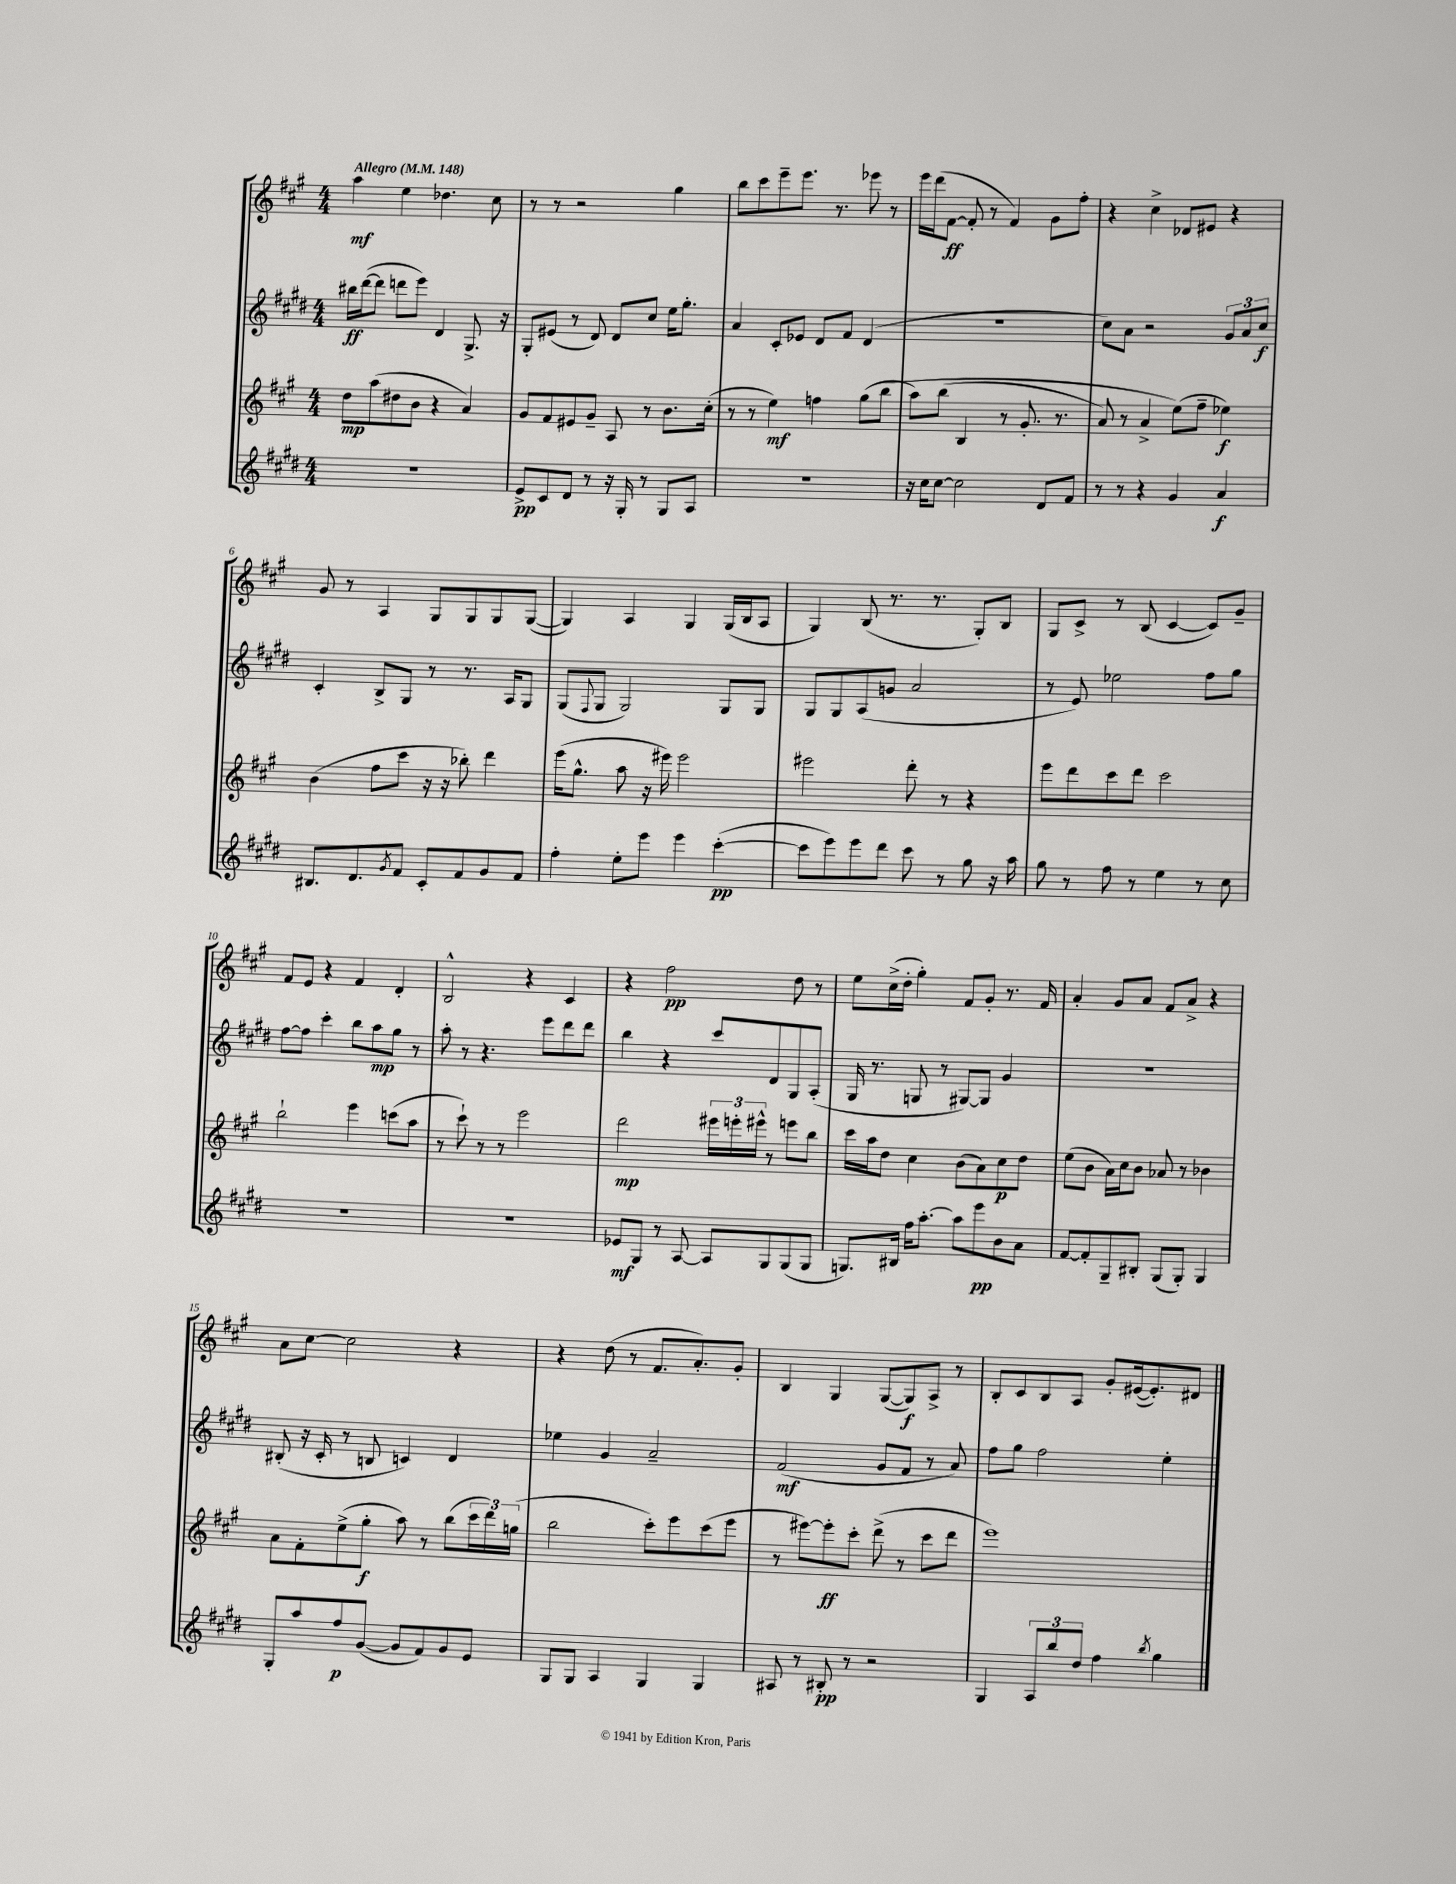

**kern	**dynam	**kern	**dynam	**kern	**dynam	**kern	**dynam
*part4	*part4	*part3	*part3	*part2	*part2	*part1	*part1
*staff4	*staff4	*staff3	*staff3	*staff2	*staff2	*staff1	*staff1
*clefG2	*	*clefG2	*	*clefG2	*	*clefG2	*
*k[f#c#g#d#]	*	*k[f#c#g#]	*	*k[f#c#g#d#]	*	*k[f#c#g#]	*
*M4/4	*	*M4/4	*	*M4/4	*	*M4/4	*
*MM148	*	*MM148	*	*MM148	*	*MM148	*
=1	=1	=1	=1	=1	=1	=1	=1
!	!	!	!	!	!	!LO:TX:a:B:t=Allegro	!
1r	.	8dd\L	mp	16bb#X\LL	ff	4aa\	mf
.	.	.	.	([16ddd#\J	.	.	.
.	.	(8aa\	.	8ddd#\J]	.	.	.
.	.	8dd#X\	.	8dddn\L	.	4ee\	.
.	.	8b\J	.	8eee\J)	.	.	.
.	.	4r	.	4d#/	.	4.dd-X\	.
.	.	4a/)	.	8.G#^/	.	.	.
.	.	.	.	.	.	8cc#\	.
.	.	.	.	16r	.	.	.
=2	=2	=2	=2	=2	=2	=2	=2
8e^/L	pp	8g#/L	.	8G#'/L	.	8r	.
8c#/	.	8f#/	.	(8e#X/J	.	8r	.
8d#/J	.	8e#X/	.	8r	.	2r	.
8r	.	8g#~/J	.	8d#/)	.	.	.
16r	.	8A/	.	8d#/L	.	.	.
16G#'/	.	.	.	.	.	.	.
8r	.	8r	.	8cc#/J	.	.	.
8G#/L	.	8.b\L	.	16ee\KL	.	4gg#\	.
.	.	.	.	8.gg#'\J	.	.	.
8A/J	.	.	.	.	.	.	.
.	.	(16cc#'\Jk	.	.	.	.	.
=3	=3	=3	=3	=3	=3	=3	=3
1r	.	8r	.	4a/	.	8bb\L	.
.	.	8r	.	.	.	8ccc#\	.
.	.	4ee\)	mf	8c#'/L	.	8eee~\	.
.	.	.	.	8e-X/J	.	8.eee\J	.
.	.	4ffn\	.	8d#/L	.	.	.
.	.	.	.	.	.	8.r	.
.	.	.	.	8f#/J	.	.	.
.	.	(8gg#\L	.	(4d#/	.	8eee-X\	.
.	.	(8bb\J	.	.	.	8r	.
=4	=4	=4	=4	=4	=4	=4	=4
16r	.	8aa\L)	.	1r	.	16eee\LL	.
16cc#\KL	.	.	.	.	.	(16ddd\J	.
[8cc#\J	.	(8bb\J	.	.	.	[8f#\J	ff
2cc#\]	.	4B/	.	.	.	8f#'/]	.
.	.	.	.	.	.	8r	.
.	.	8r	.	.	.	4f#/)	.
.	.	8.g#'/	.	.	.	.	.
8d#/L	.	.	.	.	.	8g#\L	.
.	.	8.r	.	.	.	.	.
8f#/J	.	.	.	.	.	8ff#'\J	.
=5	=5	=5	=5	=5	=5	=5	=5
8r	.	8a/)	.	8cc#\L)	.	4r	.
8r	.	8r	.	8a\J	.	.	.
4r	.	4a^/	.	2r	.	4cc#^\	.
4g#/	.	(8ee\L)	.	.	.	8d-X/L	.
.	.	8ff#~\J	.	.	.	8e#X/J	.
4a/	f	4ee-X\)	f	12g#/L	.	4r	.
.	.	.	.	12a/	.	.	.
.	.	.	.	12cc#/J	f	.	.
!!LO:LB:g=z
=6	=6	=6	=6	=6	=6	=6	=6
8.B#X/L	.	(4b\	.	4c#'/	.	8g#/	.
.	.	.	.	.	.	8r	.
8.d#/	.	.	.	.	.	.	.
.	.	8ff#\L	.	8B^/L	.	4A/	.
8qg#/	.	.	.	.	.	.	.
8f#/J	.	8ccc#\J	.	8G#/J	.	.	.
8c#'/L	.	16r	.	8r	.	8G#/L	.
.	.	16r	.	.	.	.	.
8f#/	.	8bb-X'\)	.	8.r	.	8G#/	.
8g#/	.	4ddd\	.	.	.	8G#/	.
.	.	.	.	16A/KL	.	.	.
8f#/J	.	.	.	8G#/J	.	([8G#/J	.
=7	=7	=7	=7	=7	=7	=7	=7
4ff#'\	.	(16eee\KL	.	(8G#/L	.	4G#/])	.
.	.	8.gg#^^\J	.	.	.	.	.
.	.	.	.	8qqF#/	.	.	.
.	.	.	.	8G#/J	.	.	.
8ee'\L	.	8aa\	.	2G#/)	.	4A/	.
8eee\J	.	16r	.	.	.	.	.
.	.	16eee#X\)	.	.	.	.	.
4eee\	.	2eee#\	.	.	.	4G#/	.
([4ccc#'\	pp	.	.	8G#/L	.	(16G#/LL	.
.	.	.	.	.	.	16B/J	.
.	.	.	.	8G#/J	.	8A/J	.
=8	=8	=8	=8	=8	=8	=8	=8
8ccc#\L]	.	2eee#X\	.	8G#/L	.	4G#/)	.
8eee\)	.	.	.	8G#/	.	.	.
8eee\	.	.	.	(8A/	.	(8B/	.
8ddd#\J	.	.	.	8gn/J	.	8.r	.
8ccc#\	.	8ddd'\	.	2a/	.	.	.
.	.	.	.	.	.	8.r	.
8r	.	8r	.	.	.	.	.
8gg#\	.	4r	.	.	.	8G#'/L)	.
16r	.	.	.	.	.	8B/J	.
16aa\	.	.	.	.	.	.	.
=9	=9	=9	=9	=9	=9	=9	=9
8gg#\	.	8eee\L	.	8r	.	8G#/L	.
8r	.	8ddd\	.	8e/)	.	8c#^/J	.
8ff#\	.	8ccc#\	.	2ee-X\	.	8r	.
8r	.	8ddd\J	.	.	.	(8B/	.
4ee\	.	2ccc#\	.	.	.	[4c#/	.
8r	.	.	.	8ff#\L	.	8c#/L])	.
8cc#\	.	.	.	8gg#\J	.	8g#~/J	.
!!LO:LB:g=z
=10	=10	=10	=10	=10	=10	=10	=10
1r	.	2bb`\	.	[8ff#\L	.	8f#/L	.
.	.	.	.	8ff#\J]	.	8e/J	.
.	.	.	.	4ccc#'\	.	4r	.
.	.	4eee\	.	8bb\L	.	4f#/	.
.	.	.	.	8aa\	mp	.	.
.	.	(8cccn\L	.	8gg#\J	.	4d'/	.
.	.	8aa\J	.	8r	.	.	.
=11	=11	=11	=11	=11	=11	=11	=11
1r	.	8r	.	8aa'\	.	2B^^/	.
.	.	8ccc#`\)	.	8r	.	.	.
.	.	8r	.	4.r	.	.	.
.	.	8r	.	.	.	.	.
.	.	2eee\	.	.	.	4r	.
.	.	.	.	8eee\L	.	.	.
.	.	.	.	8ddd#\	.	4c#/	.
.	.	.	.	8ddd#\J	.	.	.
=12	=12	=12	=12	=12	=12	=12	=12
8e-X/L	mf	2ddd\	mp	4bb\	.	4r	.
8G#/J	.	.	.	.	.	.	.
8r	.	.	.	4r	.	2ff#\	pp
[8A/	.	.	.	.	.	.	.
8A/L]	.	24eee#X\LL	.	8ccc#/L	.	.	.
.	.	24eeen'\	.	.	.	.	.
.	.	24eee#X^^\JJ	.	.	.	.	.
8G#/	.	8r	.	8d#/	.	.	.
(8G#/	.	8eeen\L	.	8G#/	.	8dd\	.
8G#/J	.	8bb\J	.	(8A'/J	.	8r	.
=13	=13	=13	=13	=13	=13	=13	=13
8.Gn/L)	.	16ccc#\LL	.	16G#/	.	8ee\L	.
.	.	16aa\J	.	8.r	.	.	.
.	.	8dd\J	.	.	.	(16cc#^\L	.
16B#X/Jk	.	.	.	.	.	16dd'\JJ	.
16ff#\KL	.	4cc#\	.	8Gn/	.	4gg#'\)	.
[8.aa'\J	.	.	.	.	.	.	.
.	.	.	.	8r	.	.	.
8aa\L]	.	(8b\L	.	[8G#X/L)	.	8f#/L	.
8eee\	pp	8a\)	.	8G#/J]	.	8g#'/J	.
8b\	.	8cc#\	p	4g#/	.	8.r	.
8a\J	.	8dd\J	.	.	.	.	.
.	.	.	.	.	.	16f#/	.
=14	=14	=14	=14	=14	=14	=14	=14
[8f#/L	.	(8ee\L	.	1r	.	4a'/	.
8f#'/]	.	8b\J	.	.	.	.	.
8G#~/	.	16a\LL)	.	.	.	8g#/L	.
.	.	16cc#\J	.	.	.	.	.
8B#X'/J	.	8b\J	.	.	.	8a/J	.
(8G#/L	.	8a-X/	.	.	.	8f#/L	.
8G#'/J)	.	8r	.	.	.	8a^/J	.
4G#/	.	4b-X\	.	.	.	4r	.
!!LO:LB:g=z
=15	=15	=15	=15	=15	=15	=15	=15
8G#'/L	.	8a\L	.	(8B#X'/	.	8a\L	.
8aa/	.	8f#'\	.	16r	.	[8cc#\J	.
.	.	.	.	16c#'/	.	.	.
8ff#/	p	(8ee^\	.	8r	.	2cc#\]	.
([8g#/J	.	8gg#'\J	f	8Bn/	.	.	.
8g#/L]	.	8aa\)	.	4cn/)	.	.	.
8f#/)	.	8r	.	.	.	.	.
8g#/	.	(8bb\L	.	4d#/	.	4r	.
8e/J	.	24ccc#\L	.	.	.	.	.
.	.	24ddd\)	.	.	.	.	.
.	.	(24ggn\JJ	.	.	.	.	.
=16	=16	=16	=16	=16	=16	=16	=16
8G#/L	.	2bb\	.	4ee-X\	.	4r	.
8G#/J	.	.	.	.	.	.	.
4A/	.	.	.	4g#/	.	(8dd\	.
.	.	.	.	.	.	8r	.
4G#/	.	8ccc#'\L)	.	2a~/	.	8.f#/L	.
.	.	8eee\	.	.	.	.	.
.	.	.	.	.	.	8.a'/)	.
4G#/	.	(8ccc#\	.	.	.	.	.
.	.	8eee\J	.	.	.	8g#'/J	.
=17	=17	=17	=17	=17	=17	=17	=17
8A#X/	.	8r	.	(2f#/	mf	4B/	.
8r	.	[8eee#X\L)	.	.	.	.	.
8B#X'/	pp	8eee#'\]	ff	.	.	4G#/	.
8r	.	8ccc#'\J	.	.	.	.	.
2r	.	(8ddd^\	.	8g#/L	.	([8G#/L	.
.	.	8r	.	8f#/J	.	8G#/])	f
.	.	8ccc#\L	.	8r	.	8A^/J	.
.	.	8ddd\J	.	8a/)	.	8r	.
=18	=18	=18	=18	=18	=18	=18	=18
4G#/	.	1eee)	.	8ff#\L	.	8B'/L	.
.	.	.	.	8gg#\J	.	8c#/	.
12A/L	.	.	.	2ff#\	.	8B/	.
12bb/	.	.	.	.	.	.	.
.	.	.	.	.	.	8A/J	.
12dd#/J	.	.	.	.	.	.	.
4ff#\	.	.	.	.	.	8g#'/L	.
.	.	.	.	.	.	([16e#X/k	.
.	.	.	.	.	.	8.e#'/])	.
8qbb/	.	.	.	.	.	.	.
4gg#\	.	.	.	4ee'\	.	.	.
.	.	.	.	.	.	8d#X/J	.
==	==	==	==	==	==	==	==
*-	*-	*-	*-	*-	*-	*-	*-
